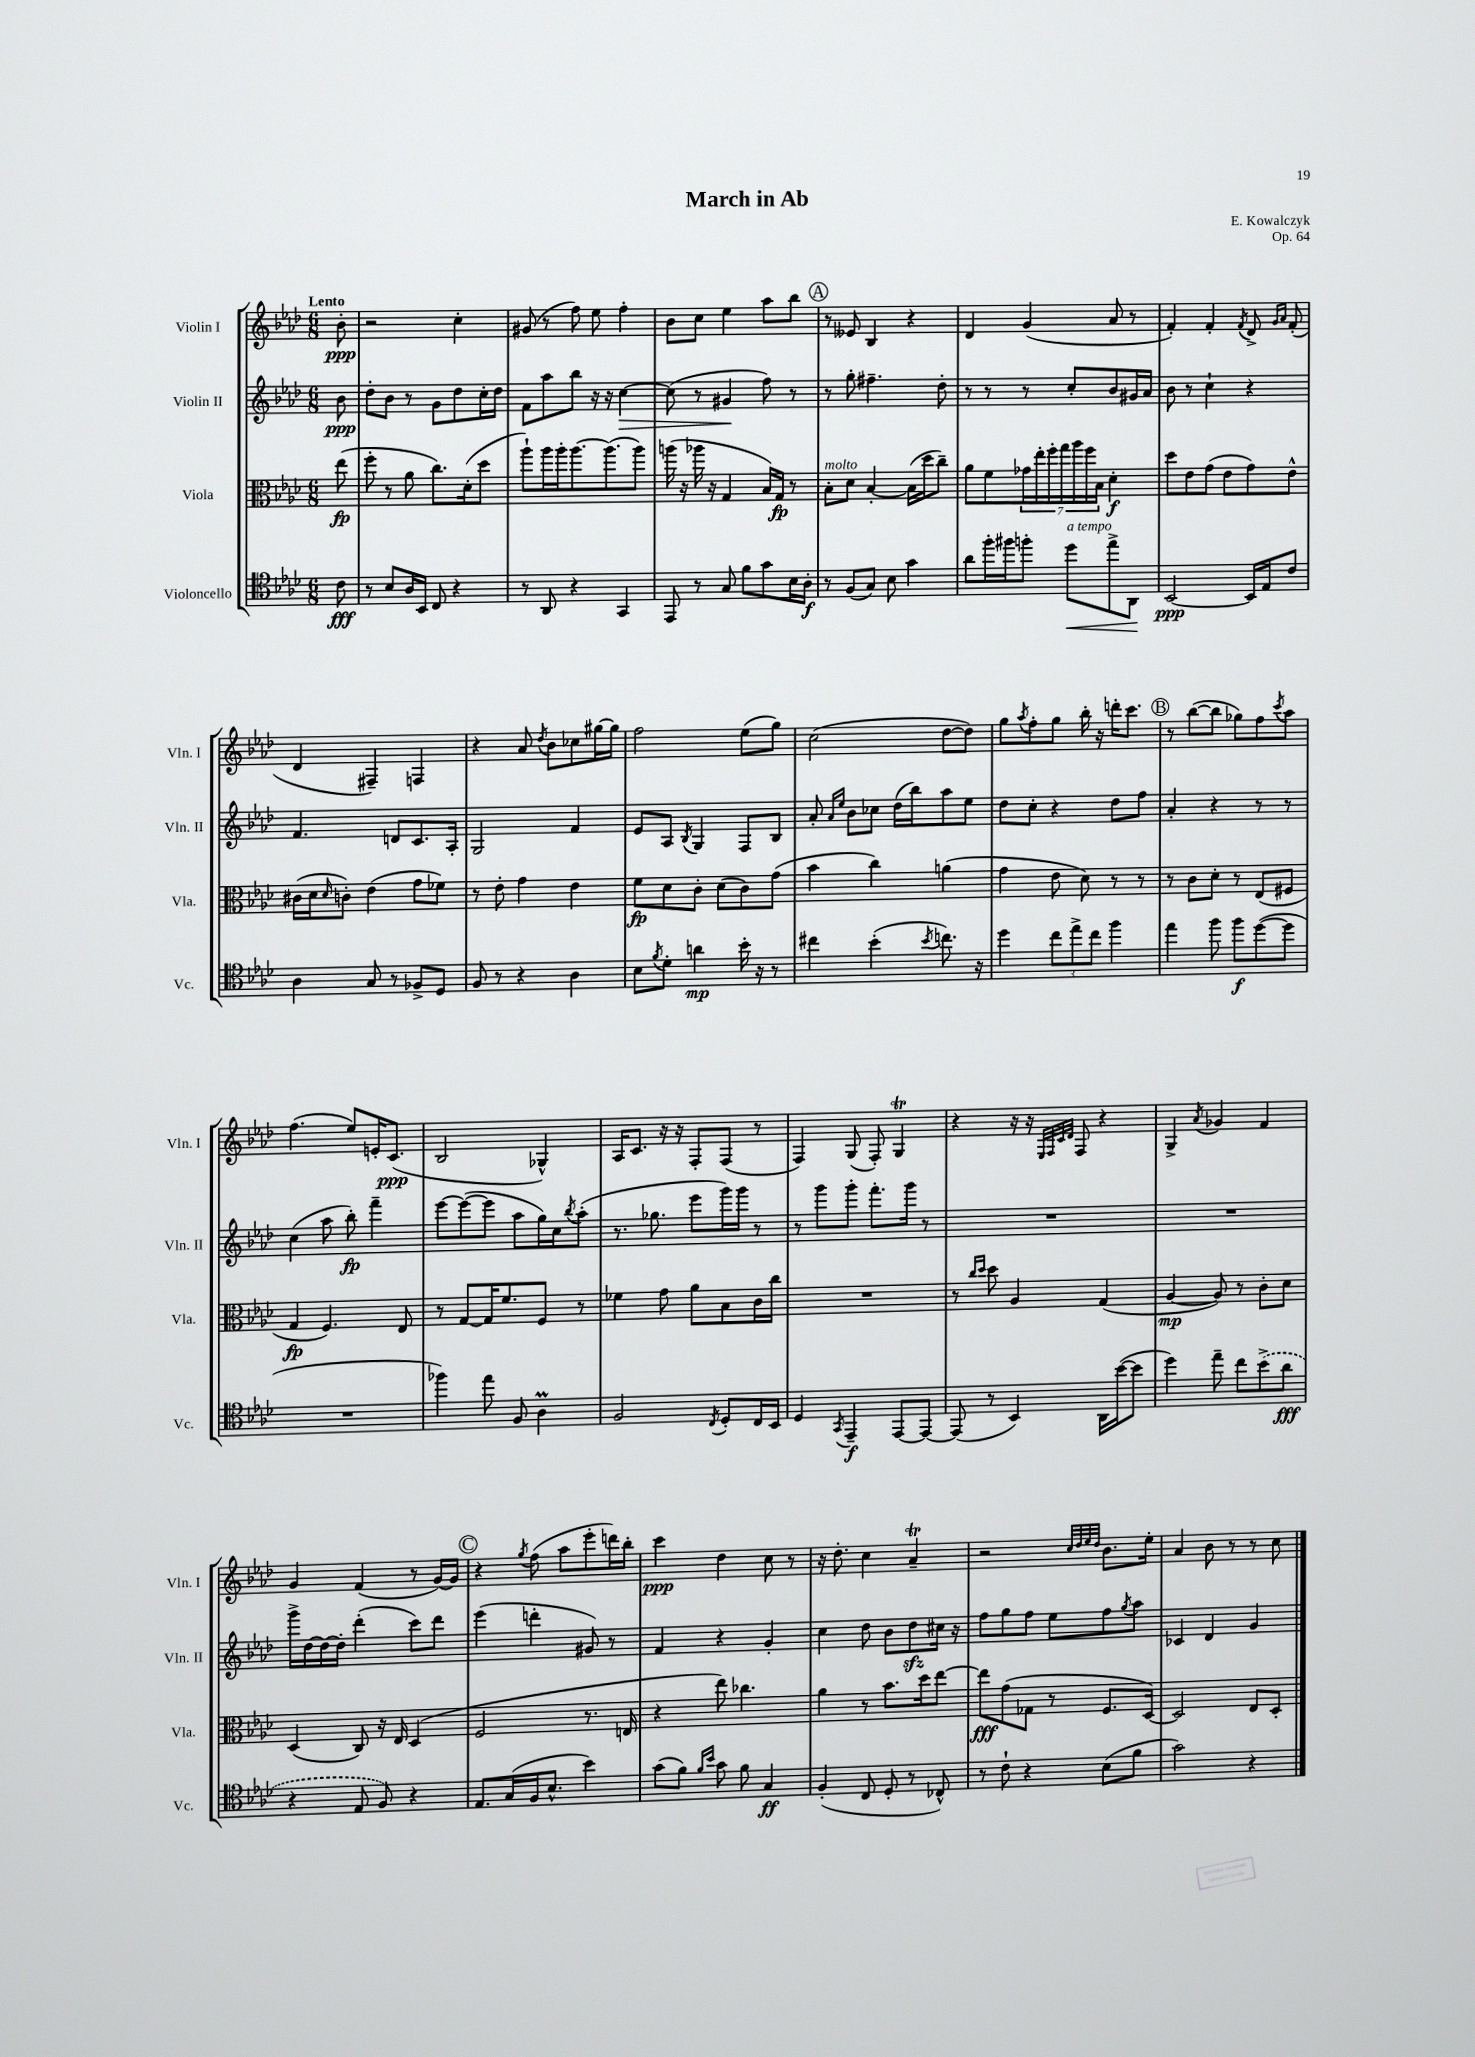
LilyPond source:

\header { title = "March in Ab" composer = "E. Kowalczyk" opus = "Op. 64" }
<<
\new StaffGroup <<
\new Staff = "s0" \with { instrumentName = "Violin I" shortInstrumentName = "Vln. I" } {
    \clef treble \key aes \major \numericTimeSignature \time 6/8 \partial 8 \tempo "Lento"
    bes'8-.\ppp |
    r2 c''4-. |
    gis'8( r8 f''8) ees''8 f''4-. |
    bes'8 c''8 ees''4 aes''8 bes''8 |
    \mark \markup { \circle "A" } r8 eeses'8 bes4 r4 |
    des'4 g'4( aes'8 r8 |
    f'4-.) f'4-. \acciaccatura { f'8 } des'8-> \grace { g'16 aes'16 } f'8-.( |
    des'4 fis4--) f4 |
    r4 aes'8 \acciaccatura { des''8 } bes'8 ces''8 gis''16~ gis''16 |
    f''2 ees''8( g''8) |
    c''2( des''8~ des''8) |
    g''8 \acciaccatura { aes''8 } f''8-. g''8 bes''16-. r16 d'''16-. c'''8. |
    \mark \markup { \circle "B" } r8 bes''8~( bes''8 ges''8) f''8 \acciaccatura { c'''8 } aes''8 |
    f''4.( ees''8) e'16-. c'8.\ppp( |
    bes2 ges4-^) |
    aes16 c'8. r16 r16 f8-. f8( r8 |
    f4) g8( f8-.) g4\trill |
    r4 r16 r16 \grace { ees32 f32 c'32 des'32 } f8 r4 |
    g4-> \acciaccatura { aes'8 } ges'4 f'4 |
    g'4 f'4( r8 g'16~) g'16 |
    \mark \markup { \circle "C" } r4 \acciaccatura { g''8 } f''8( aes''8 ees'''8-. d'''16) bes''16-. |
    c'''4\ppp des''4 c''8 r8 |
    r16 des''8.-. c''4 aes'4--\trill |
    r2 \grace { c''32 des''32 ees''32 des''32 } bes'8. ees''16-. |
    aes'4 bes'8 r8 r8 c''8 \bar "|." |
}
\new Staff = "s1" \with { instrumentName = "Violin II" shortInstrumentName = "Vln. II" } {
    \clef treble \key aes \major \numericTimeSignature \time 6/8 \partial 8
    bes'8\ppp |
    des''8-. bes'8 r8 g'8 des''8 c''16-. des''16 |
    f'8 aes''8 bes''8 r16 r16 c''4~\> |
    c''8( r8 gis'4\! f''8) r8 |
    \mark \markup { \circle "A" } r8 g''8-. fis''4.-- des''8-. |
    r8 r8 r8 c''8-. bes'8 gis'16 aes'16 |
    bes'8 r8 c''4-! r4 |
    f'4. d'8 c'8. aes16-. |
    g2 f'4 |
    ees'8 aes8 \acciaccatura { bes8 } g4 f8 bes8 |
    aes'8-. \grace { aes'16 ees''16 } bes'8 ces''8 des''16( bes''16) aes''8 ees''8 |
    des''8 c''8-. r4 des''8 f''8 |
    \mark \markup { \circle "B" } aes'4-. r4 r8 r8 |
    c''4( aes''8 bes''8-.\fp) f'''4-- |
    ees'''8~ ees'''8~( ees'''8 aes''8 g''16) c''16 \acciaccatura { bes''8 } aes''8-.( |
    r8. ges''8. ees'''8 g'''16) g'''16 r8 |
    r8 g'''8 g'''8-. f'''8.-. g'''16 r8 |
    R2. |
    R2. |
    g'''16-> des''16~ des''16~ des''16-. des'''4-.( c'''8) des'''8 |
    \mark \markup { \circle "C" } ees'''4( d'''4-. gis'8) r8 |
    f'4 r4 g'4-. |
    c''4 des''8 bes'8 des''8\sfz cis''16 r16 |
    f''8 g''8 f''8 ees''8 f''8 \acciaccatura { g''8 } aes''8 |
    ces'4 des'4 g'4 \bar "|." |
}
\new Staff = "s2" \with { instrumentName = "Viola" shortInstrumentName = "Vla." } {
    \clef alto \key aes \major \numericTimeSignature \time 6/8 \partial 8
    ees''8\fp( |
    f''8-. r8 aes'8 c''8.) des'16-.( des''8 |
    aes''8-!) aes''16 aes''16-. aes''8.~ aes''8.( aes''8) |
    a''16( r16 aes''16 r16 g4 bes16) g16\fp r8 |
    \mark \markup { \circle "A" } bes8-.^\markup { \italic "molto" } des'8 bes4~-. bes16( des''16 c''8--) |
    aes'8 f'8 \tuplet 7/4 { ges'16 ees''16-. f''16-. g''16 aes''16 f''16 bes16 } des'4-.\f |
    des''8 ees'8 g'8( ees'8 g'8) ees'8-^ |
    cis'16( des'16 \grace { des'16 } c'8-.) ees'4( g'8 fes'8) |
    r8 ees'8-. g'4 ees'4 |
    f'8\fp des'8 c'8-. des'8( c'8) g'8( |
    bes'4 c''4) a'4( |
    g'4 ees'8 des'8) r8 r8 |
    \mark \markup { \circle "B" } r8 c'8 des'8-. r8 ees8( fis8 |
    g4\fp f4.) ees8 |
    r8 g8~ g16 f'8. f8 r8 |
    fes'4 g'8 aes'8 bes8 c'16 c''16 |
    R2. |
    r8 \grace { c''16 des''16 } des''8 aes4 g4( |
    aes4~\mp aes8) r8 c'8-. des'8 |
    des4( c8) r16 ees16 des4( |
    \mark \markup { \circle "C" } f2 r8. e16 |
    r4 ees''8) ces''4. |
    aes'4 r8 bes'8. des''16 ees''8~ |
    ees''8\fff g'8( ges8 r8 f8. des16~) |
    des2 ees8 des8-. \bar "|." |
}
\new Staff = "s3" \with { instrumentName = "Violoncello" shortInstrumentName = "Vc." } {
    \clef tenor \key aes \major \numericTimeSignature \time 6/8 \partial 8
    c'8\fff |
    r8 bes8 aes16 bes,16 c8 r4 |
    r8 aes,8 r4 g,4 |
    ees,8 r8 g8 f'8 g'8 bes16 aes16-.\f |
    \mark \markup { \circle "A" } r8 f8( g8) bes8 g'4 |
    aes'8 f''16-. fis''16 f''8-. des''8\<^\markup { \italic "a tempo" } ees''8-> aes,8\! |
    bes,2~\ppp bes,16 ees16 c'8 |
    aes4 g8 r8 fes8-> des8 |
    f8 r8 r4 aes4 |
    bes8 \acciaccatura { f'8 } des'8-. a'4\mp bes'16-. r16 r8 |
    cis''4 bes'4-.( \acciaccatura { bes'8 } c''8.) r16 |
    des''4 \tuplet 3/2 { c''8 ees''8-> c''8 } f''4 |
    \mark \markup { \circle "B" } ees''4 f''8 f''8\f des''8~( des''8 |
    R2. |
    fes''4) ees''8 f8 aes4\prall |
    f2 \acciaccatura { c8 } des8-. c16 bes,16 |
    des4 \acciaccatura { g,8 } ees,4--\f ees,8~ ees,8~ |
    ees,8( r8 bes,4) aes,16 bes'16~( bes'8 |
    des''4) ees''8-- c''8 \once \slurDashed bes'8->( aes'8\fff |
    r4 ees8 f8) r4 |
    \mark \markup { \circle "C" } ees8. g16( f16 bes8.-^ bes'4) |
    g'8( f'8) \grace { f'16 bes'16 } g'8 f'8 g4\ff |
    f4-.( c8 des8-. r8 ces8-^) |
    r8 c'8-! r4 bes8( f'8 |
    g'2) r4 \bar "|." |
}
>>
>>
\layout { \context { \Score \remove "Bar_number_engraver" } }
